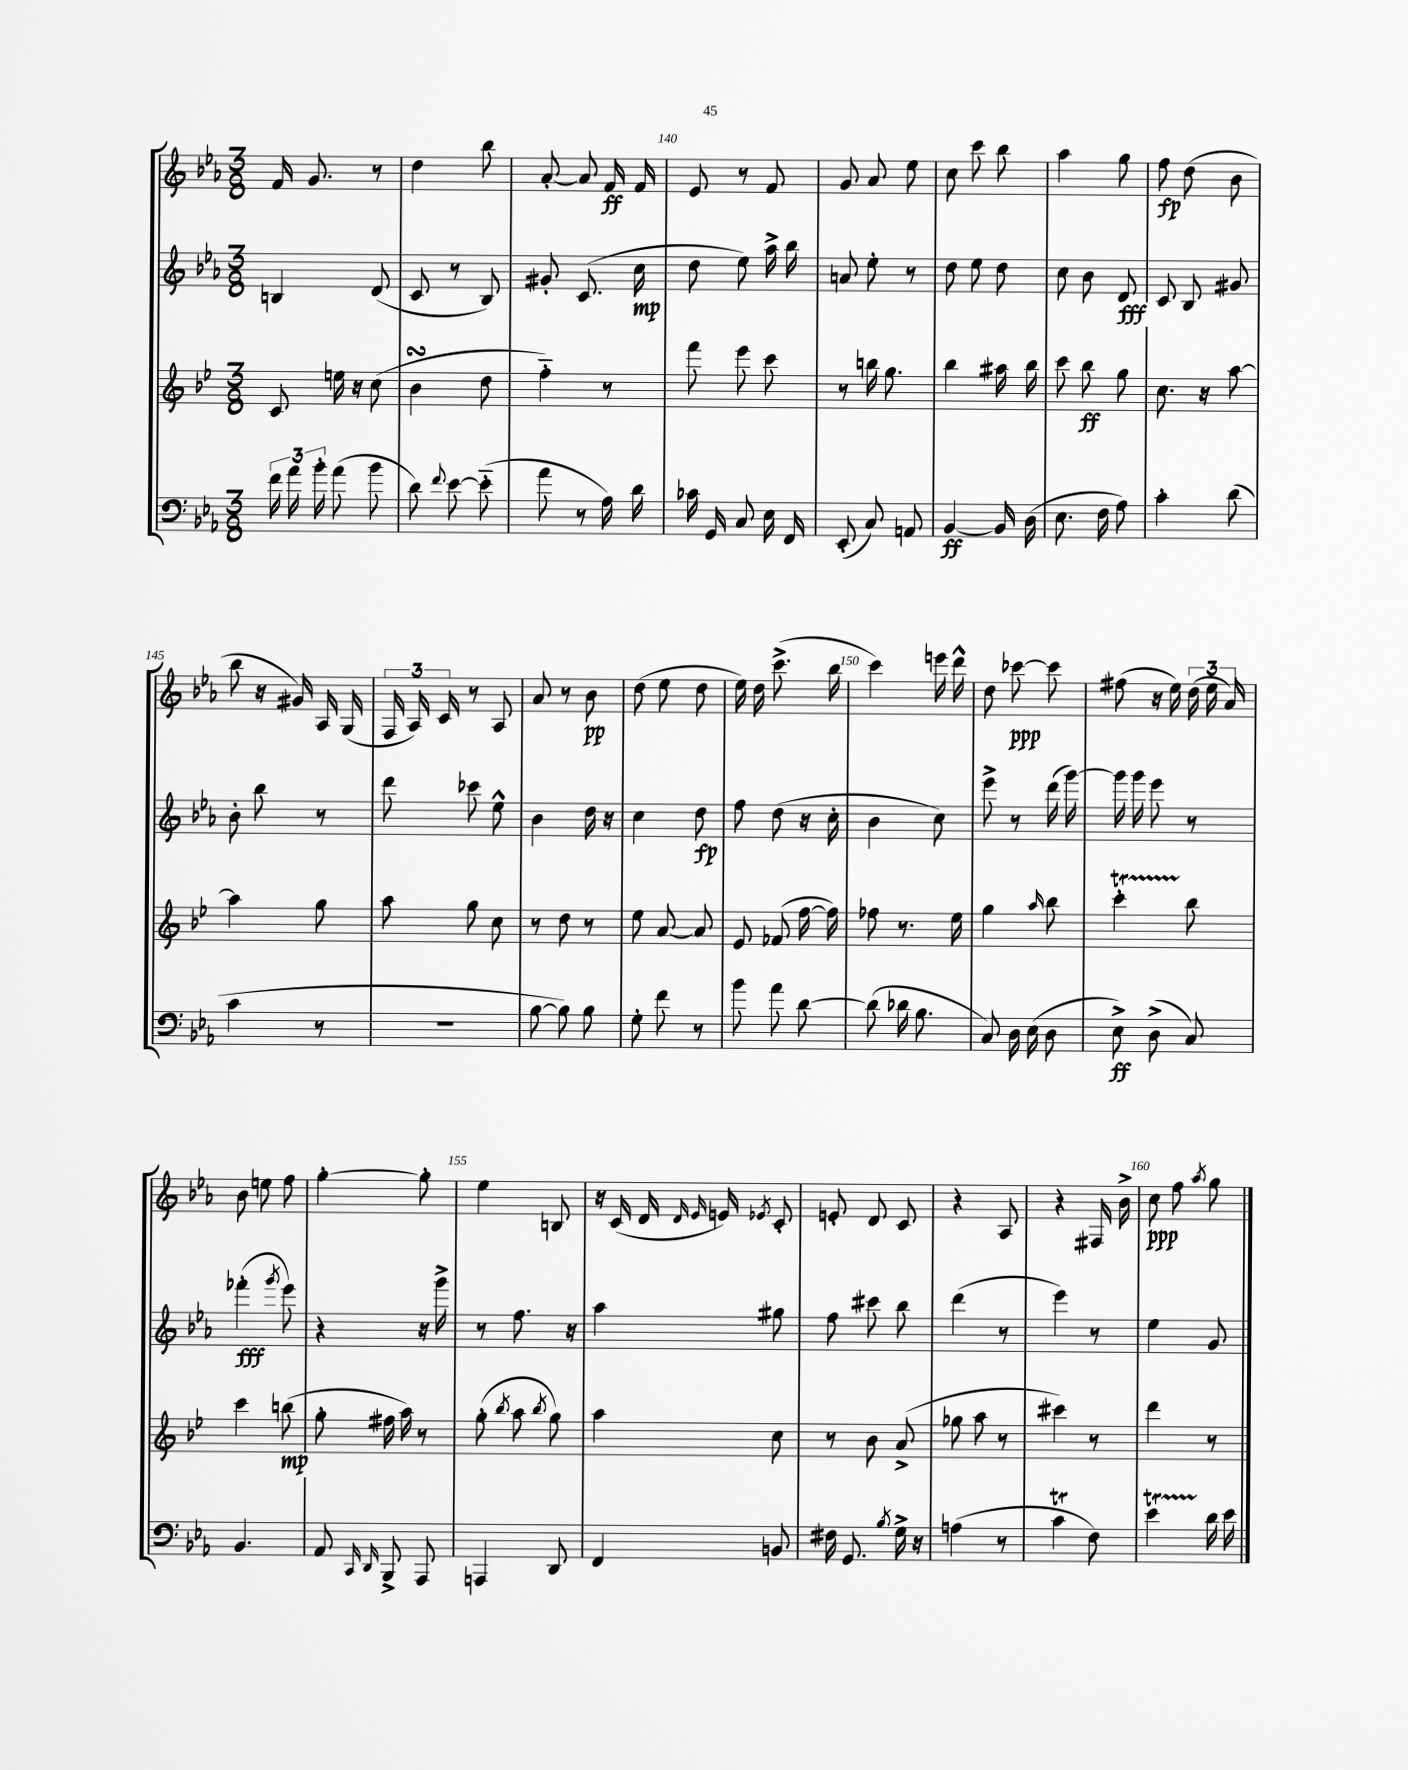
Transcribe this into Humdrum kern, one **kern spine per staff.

**kern	**kern	**kern	**kern
*staff4	*staff3	*staff2	*staff1
*clefF4	*clefG2	*clefG2	*clefG2
*k[b-e-a-]	*k[b-e-]	*k[b-e-a-]	*k[b-e-a-]
*M3/8	*M3/8	*M3/8	*M3/8
24f	8c	4B	16f
24a-	.	.	.
.	.	.	8.g
24b-'	.	.	.
(8a-	16ee	.	.
.	16r	.	.
8b-	(8cc	(8d	8r
=	=	=	=
8d)	4b-	8c	4dd
8qqf	.	.	.
[8e-	.	8r	.
(8e-'~]	8dd	8B-)	8bb-
=	=	=	=
8a-	4ff'~)	8g#'	[8a-'
8r	.	(8.c	8a-]
16A-)	8r	.	16f
16d	.	16cc	16f
=	=	=	=
16c-	8fff	8dd	8e-
16GG	.	.	.
8C	8eee-	8ee-)	8r
16E-	8ccc	16aa-^	8f
16FF	.	16bb-	.
=	=	=	=
(8EE-'	8r	8a	8g
8C)	16bb	8ee-'	8a-
.	8.gg	.	.
8AA	.	8r	8ee-
=	=	=	=
[4BB-	4bb-	8dd	8cc
.	.	8ee-	8ccc
16BB-]	16aa#	8dd	8bb-
(16D	16bb-	.	.
=	=	=	=
8.E-	8ccc	8cc	4aa-
.	8bb-	8b-	.
16F	.	.	.
8A-)	8gg	8d	8gg
=	=	=	=
4c'	8.cc	8c	8ff
.	.	8B-	(8dd
.	16r	.	.
(8d	[8aa	8g#	8b-
=	=	=	=
4c	4aa]	8b-'	8bb-
.	.	8bb-	16r
.	.	.	16g#)
8r	8gg	8r	16A-
.	.	.	(16G
=	=	=	=
4.r	8aa	8ddd	24F
.	.	.	24A-)
.	.	.	24c
.	8gg	8ccc-	8r
.	8cc	8ee-^^	8A-
=	=	=	=
[8B-	8r	4b-	8a-
8B-])	8dd	.	8r
8B-	8r	16dd	8b-
.	.	16r	.
=	=	=	=
8G'	8ee-	4cc	(8dd
8f	[8a	.	8ee-
8r	8a]	8dd	8dd
=	=	=	=
8b-	8e-	8ff	16ee-)
.	.	.	16dd
8a-	(8f-	(8dd	(8.ccc^
[8d	[16ff	16r	.
.	16ff])	16cc'	16bb-
=	=	=	=
(8d]	8ff-	4b-	4ccc)
16d-	8.r	.	.
8.B-	.	.	.
.	.	8cc)	16eee
.	16ee-	.	16ddd^^
=	=	=	=
8C)	4gg	8eee-^	8dd
16D	.	8r	[8ccc-
(16E-	.	.	.
.	16qqaa	.	.
8D	8bb-	(16ddd	8ccc-]
.	.	[16ggg)	.
=	=	=	=
8E-^)	4ccc'	16ggg]	(8ff#
.	.	16ggg	.
(8D^	.	8eee-	16r
.	.	.	16ee-)
8C)	8bb-	8r	(24dd
.	.	.	24ee-
.	.	.	24a-)
=	=	=	=
4.BB-	4ccc	(4fff-'	8b-
.	.	.	8ee
.	.	8qggg	.
.	(8bb	8eee-)	8ff
=	=	=	=
8AA-	8gg'	4r	[4gg'
16qqCC	.	.	.
16qqDD	.	.	.
8BBB-^	16ff#	.	.
.	16aa)	.	.
8AAA-	8r	16r	8gg']
.	.	16ggg^	.
=	=	=	=
4AAA	(8gg'	8r	4ee-
.	8qbb-	.	.
.	8aa	8.ff	.
.	8qbb-	.	.
8DD	8gg)	.	8B
.	.	16r	.
=	=	=	=
4FF	4aa	4aa-	16r
.	.	.	(16c
.	.	.	16d
.	.	.	16qqd
.	.	.	16qqe-
.	.	.	16e)
.	.	.	8qe-
8BB	8cc	8gg#	8c'
=	=	=	=
16F#	8r	8ff	8e'
8.GG	.	.	.
.	8b-	8ccc#	8d
8qB-	.	.	.
16G^	(8a^	8bb-	8c
16r	.	.	.
=	=	=	=
(4A	8gg-	(4ddd	4r
.	8aa	.	.
8r	8r	8r	8A-
=	=	=	=
4c	4ccc#)	4eee-)	4r
8F)	8r	8r	16F#
.	.	.	16b-^
=	=	=	=
4e-	4ddd	4ee-	8cc
.	.	.	8ff
.	.	.	8qaa-
16d	8r	8g	8gg
16e-	.	.	.
==	==	==	==
*-	*-	*-	*-
